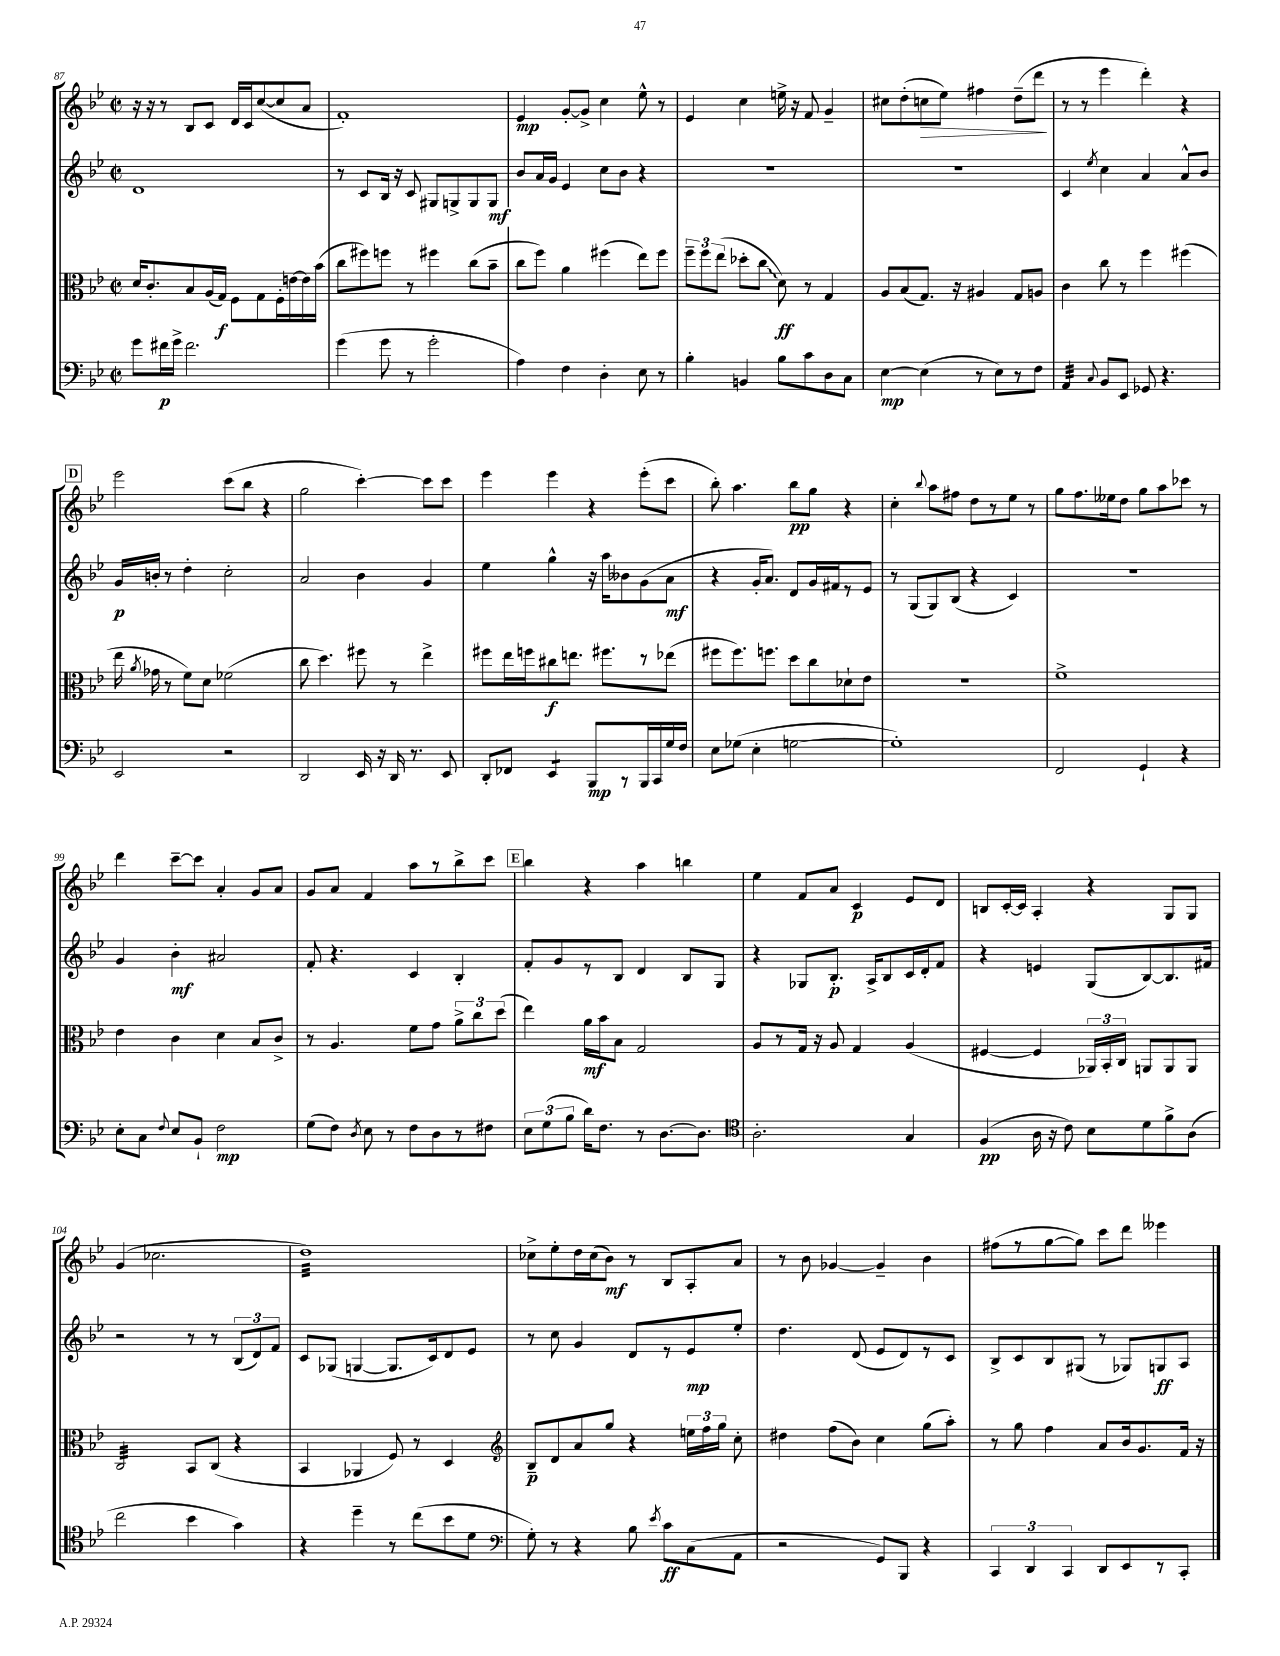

**kern	**kern	**kern	**kern
*staff4	*staff3	*staff2	*staff1
*clefF4	*clefC3	*clefG2	*clefG2
*k[b-e-]	*k[b-e-]	*k[b-e-]	*k[b-e-]
*M2/2	*M2/2	*M2/2	*M2/2
*met(c|)	*met(c|)	*met(c|)	*met(c|)
8g	16d	1d	16r
.	8.c'	.	16r
16f#	.	.	8r
16g^	.	.	.
2.f#	8B-	.	8B-
.	(16A	.	8c
.	16G)	.	.
.	8F	.	16d
.	.	.	16c
.	8G	.	([8cc
.	16F'	.	8cc]
.	[16e	.	.
.	16e]	.	8a
.	(16b-	.	.
=	=	=	=
(4g	8cc	8r	1f')
.	8ff#)	8c	.
8g	8ff	16B-	.
.	.	16r	.
8r	8r	8c	.
2g'	4ff#	8G#	.
.	.	8G^	.
.	(8cc	8G	.
.	8b-~	8G	.
=	=	=	=
4A)	8cc	8b-	4e-
.	8ff)	16a	.
.	.	16g	.
4F	4a	4e-	[8g'
.	.	.	8g^]
4D'	(4ff#	8cc	4cc
.	.	8b-	.
8E-	8ee-)	4r	8ee-^^
8r	8ff#	.	8r
=	=	=	=
4B-'	12ff~	1r	4e-
.	12ff	.	.
.	(12ee-	.	.
4BB	8dd-'	.	4cc
.	8cc	.	.
8B-	8d)	.	16ee^
.	.	.	16r
8c	8r	.	8f
8D	4G	.	4g~
8C	.	.	.
=	=	=	=
[4E-	8A	1r	8cc#
.	(8B-	.	(8dd'
(4E-]	8.G)	.	8cc
.	.	.	8ee-)
.	16r	.	.
8r	4A#	.	4ff#
8E-)	.	.	.
8r	8G	.	(8dd~
8F	8A	.	8ddd
=	=	=	=
4AA	4c	4c	8r
.	.	.	8r
8qqC	.	8qee-	.
8BB-	8cc	4cc	4eee-
8EE-	8r	.	.
8GG-	4ff	4a	4ddd')
4.r	.	.	.
.	(4ff#	8a^^	4r
.	.	8b-	.
=	=	=	=
2EE-	16ee-	16g	2eee-
.	8qa	.	.
.	16g-	16b'	.
.	8r	8r	.
.	8f)	4dd'	.
.	8d	.	.
2r	(2f-	2cc'	(8ccc
.	.	.	8bb-
.	.	.	4r
=	=	=	=
2DD	8cc	2a	2gg
.	4.dd)	.	.
16EE-	8ff#	4b-	[4ccc')
16r	.	.	.
16DD	8r	.	.
8.r	.	.	.
.	4ee-^	4g	8ccc]
8EE-	.	.	8ccc
=	=	=	=
8DD'	8ff#	4ee-	4eee-
8FF-	16ee-	.	.
.	16ff	.	.
4EE-	8cc#	4gg^^	4eee-
.	8.ee	.	.
8BBB-	.	16r	4r
.	8.ff#	16aa	.
8r	.	8b--	.
16BBB-	8r	(8g	(8eee-'
16CC	.	.	.
16G	(8ee-	8a	8ccc
16F	.	.	.
=	=	=	=
8E-	8ff#	4r	8bb-')
(8G-	8.ff#)	.	4.aa
4E-'	.	16g'	.
.	8.ff	8.a)	.
[2G	8dd	8d	8bb-
.	8cc	16g	8gg
.	.	16f#	.
.	8d-`	8r	4r
.	8e-	8e-	.
=	=	=	=
1G'])	1r	8r	4cc'
.	.	(8G	.
.	.	.	8qqbb-
.	.	8G)	8aa
.	.	(8B-	8ff#
.	.	4r	8dd
.	.	.	8r
.	.	4c)	8ee-
.	.	.	8r
=	=	=	=
2FF	1f^	1r	8gg
.	.	.	8.ff
.	.	.	16ee--
.	.	.	8dd
4GG`	.	.	8gg
.	.	.	8aa
4r	.	.	8ccc-
.	.	.	8r
=	=	=	=
8E-'	4e-	4g	4ddd
8C	.	.	.
8qqF	.	.	.
8E-	4c	4b-'	[8ccc~
8BB-`	.	.	8ccc]
2F	4d	2a#	4a'
.	8B-	.	8g
.	8c^	.	8a
=	=	=	=
(8G	8r	8f'	8g
8F)	4.A	4.r	8a
8qD	.	.	.
8E-	.	.	4f
8r	.	.	.
8F	8f	4c	8aa
8D	8g	.	8r
8r	12a^	4B-'	8bb-^
.	12cc	.	.
8F#	.	.	8ccc
.	(12dd	.	.
=	=	=	=
12E-	4ee-)	8f'	4bb-
(12G	.	.	.
.	.	8g	.
12B-	.	.	.
16d)	16a	8r	4r
8.F	16b-	.	.
.	8B-	8B-	.
8r	2G	4d	4aa
[8.D	.	.	.
.	.	8B-	4bb
8.D]	.	.	.
.	.	8G	.
=	=	=	=
*clefC4	*	*	*
2.A'	8A	4r	4ee-
.	8r	.	.
.	16G	8G-	8f
.	16r	.	.
.	8A	8.B-'	8a
.	4G	.	4c
.	.	16A^	.
.	.	8B-	.
4G	(4A	16c	8e-
.	.	16d'	.
.	.	8f	8d
=	=	=	=
(4F	[4F#	4r	8B
.	.	.	[16c'
.	.	.	16c]
16A	4F#]	4e	4A'
16r	.	.	.
8c)	.	.	.
8B-	24AA-)	(8G	4r
.	24BB-'	.	.
.	24C	.	.
8d	8AA	[8B-)	.
8f^	8AA	8.B-]	8G
(8A	8AA	.	8G
.	.	16f#	.
=	=	=	=
2cc	2C	2r	(4g
.	.	.	2.cc-
4b-	8BB-	8r	.
.	(8C	8r	.
4g)	4r	(12B-	.
.	.	12d)	.
.	.	12f	.
=	=	=	=
4r	4BB-	8c	1dd)
.	.	(8G-	.
4dd~	4AA-	[4G	.
8r	8F)	8.G]	.
(8cc	8r	.	.
.	.	16c)	.
8b-	4D	8d	.
8d	.	8e-	.
=	=	=	=
*clefF4	*clefG2	*	*
8G')	8B-~	8r	8cc-^
8r	8d	8cc	8ee-'
4r	8a	4g	16dd
.	.	.	(16cc-
.	8gg	.	8b-)
8B-	4r	8d	8r
8qe-	.	.	.
8c	.	8r	8B-
(8C	24ee	8e-	8A'
.	24ff	.	.
.	24gg	.	.
8AA	8cc'	8ee-'	8a
=	=	=	=
2r	4dd#	4.dd	8r
.	.	.	8b-
.	(8ff	.	[4g-
.	8b-)	(8d	.
8GG)	4cc	8e-	4g-~]
8BBB-	.	8d)	.
4r	(8gg	8r	4b-
.	8aa')	8c	.
=	=	=	=
6CC	8r	8B-^	(8ff#
.	8gg	8c	8r
6DD	.	.	.
.	4ff	8B-	[8gg
6CC	.	.	.
.	.	(8G#	8gg])
8DD	8a	8r	8ccc
8EE-	16b-	8G-)	8ddd
.	8.g	.	.
8r	.	8G	4eee--
8CC'	16f	8A	.
.	16r	.	.
==	==	==	==
*-	*-	*-	*-
